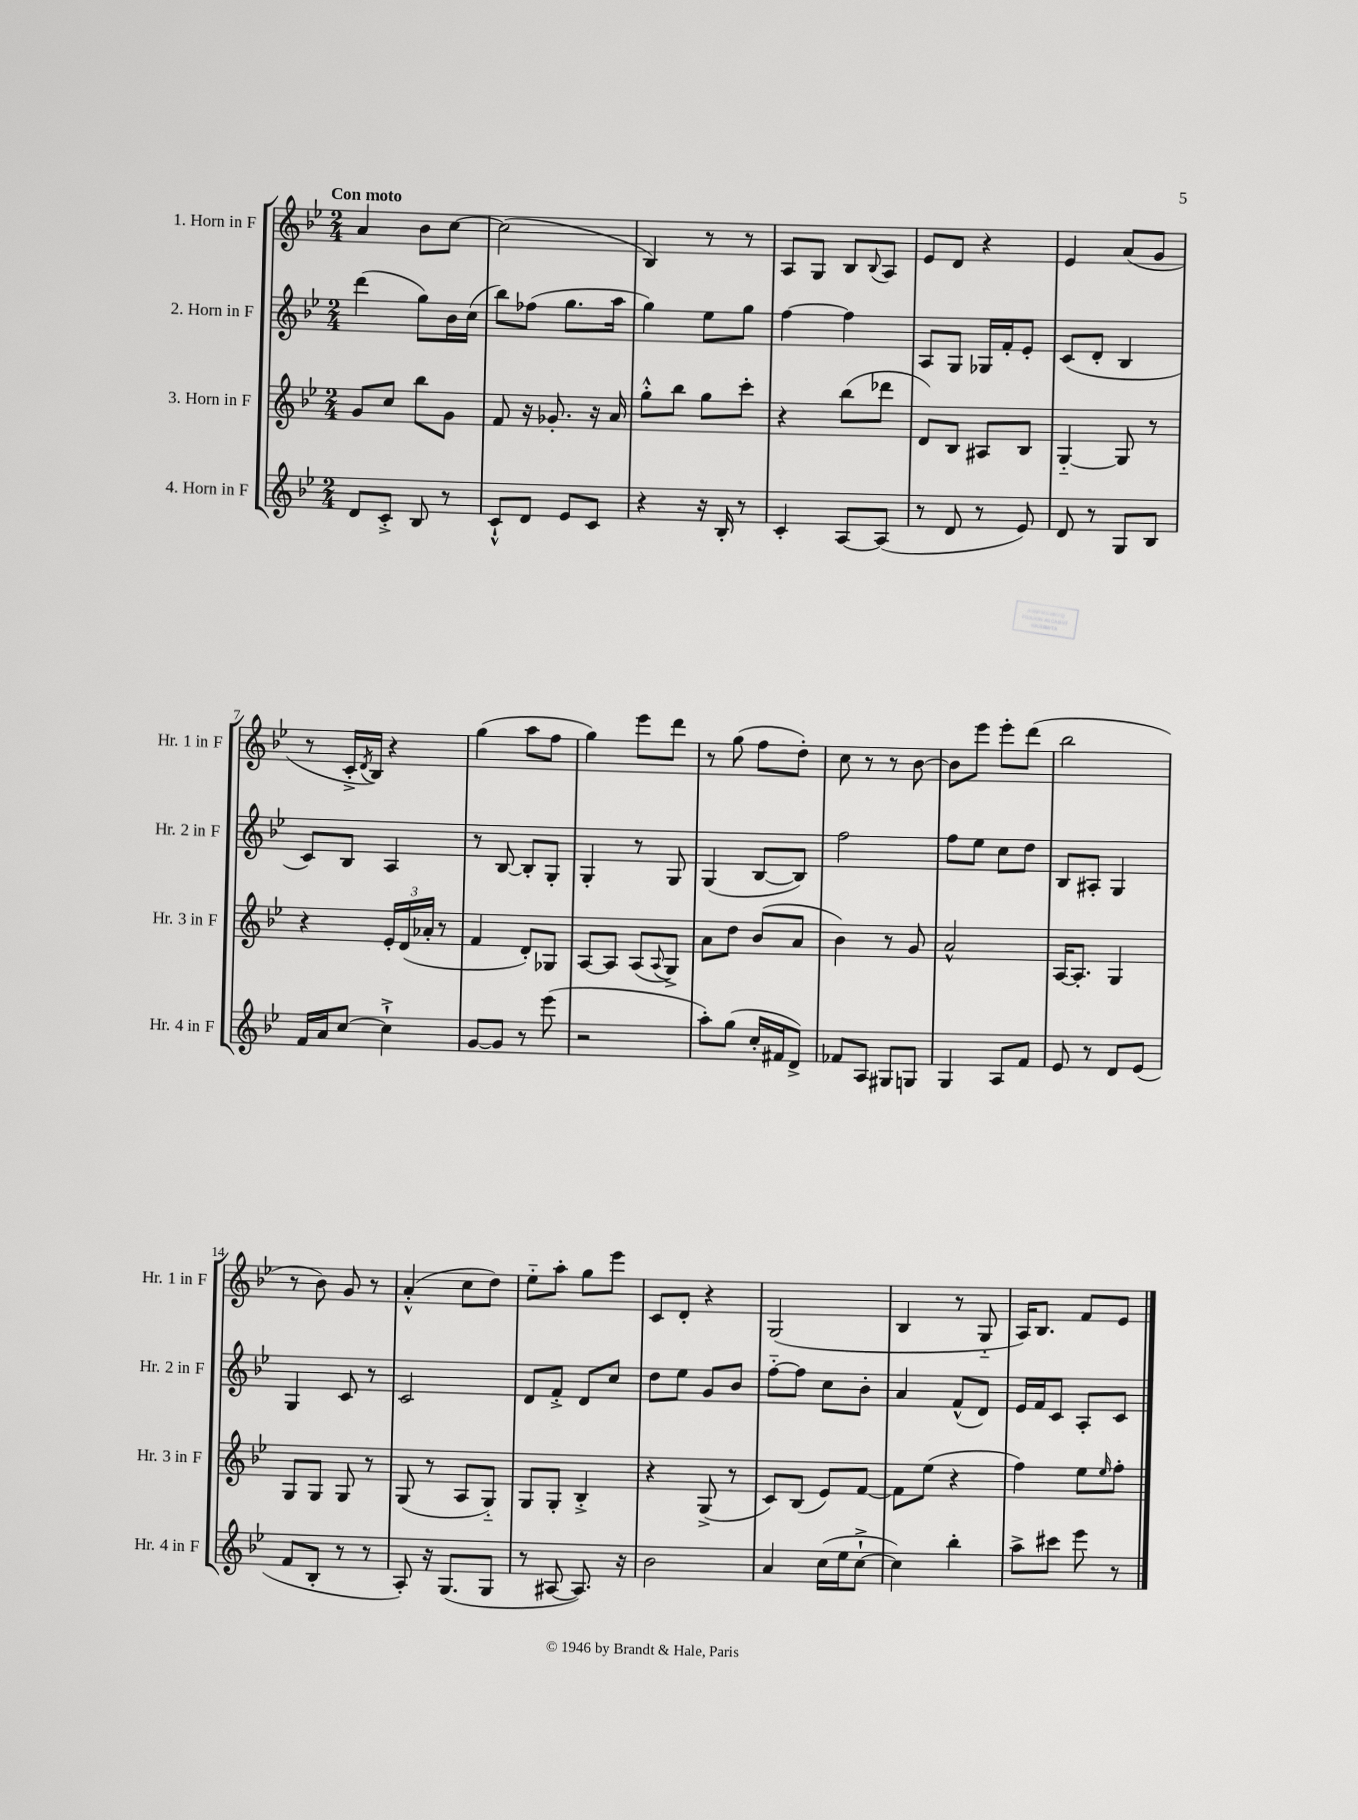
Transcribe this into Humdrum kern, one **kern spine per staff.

**kern	**kern	**kern	**kern
*staff4	*staff3	*staff2	*staff1
*clefG2	*clefG2	*clefG2	*clefG2
*k[b-e-]	*k[b-e-]	*k[b-e-]	*k[b-e-]
*M2/4	*M2/4	*M2/4	*M2/4
8d	8g	(4ddd	4a
8c'^	8cc	.	.
8B-	8bb-	8gg)	8b-
8r	8g	16b-	[8cc
.	.	(16cc	.
=	=	=	=
8c`^^	8f	8bb-)	(2cc]
8d	16r	(8ff-	.
.	8.g-'	.	.
8e-	.	8.gg	.
8c	16r	.	.
.	16a	16aa	.
=	=	=	=
4r	8gg'^^	4gg)	4B-)
.	8bb-	.	.
16r	8gg	8ee-	8r
16B-'	.	.	.
8r	8ccc'	8gg	8r
=	=	=	=
4c'	4r	[4ff	8A
.	.	.	8G
[8A	(8bb-	4ff]	8B-
.	.	.	8qqB-
(8A]	8ddd-	.	8A
=	=	=	=
8r	8d)	8A	8e-
8d	8B-	8G	8d
8r	8A#	16G-	4r
.	.	16f'	.
8e-)	8B-	8e-'	.
=	=	=	=
8d	[4G'~	(8c	4e-
8r	.	8d'	.
8G	8G]	4B-	(8a
8B-	8r	.	8g
=	=	=	=
16f	4r	8c)	8r
16a	.	.	.
[8cc	.	8B-	16c'^
.	.	.	8qd
.	.	.	16B-)
4cc`^]	24e-'	4A	4r
.	(24d	.	.
.	24a-'	.	.
.	8r	.	.
=	=	=	=
[8g	4f	8r	(4gg
8g]	.	[8B-	.
8r	8d')	8B-']	8aa
(8eee-	8G-	8G'	8ff
=	=	=	=
2r	[8A	4G'	4gg)
.	8A]	.	.
.	(8A	8r	8eee-
.	8qqA	.	.
.	8G^)	8G	8ddd
=	=	=	=
8aa')	8a	(4G	8r
(8gg	8dd	.	(8gg
16cc'	(8b-	[8B-	8ff
16f#	.	.	.
8d^)	8a	8B-])	8dd')
=	=	=	=
8f-	4b-)	2ff	8cc
8A	.	.	8r
8G#	8r	.	8r
8G	8g	.	[8b-
=	=	=	=
4G	2a^^	8ff	8b-]
.	.	8ee-	8eee-
8A	.	8cc	8eee-'
8f	.	8dd	(8ddd
=	=	=	=
8e-	[16A	8B-	2bb-
.	8.A']	.	.
8r	.	8A#'	.
8d	4G	4G	.
(8e-	.	.	.
=	=	=	=
8f	8G	4G	8r
8B-'	8G	.	8b-)
8r	8G	8c	8g
8r	8r	8r	8r
=	=	=	=
8A')	(8G	2c	(4a'^^
16r	8r	.	.
(8.G	.	.	.
.	8A	.	8cc
8G	8G'~)	.	8dd)
=	=	=	=
8r	8G	8d	8ee-'~
[8A#	8G'	8f'^	8aa'
8.A#])	4B-'^	8d	8gg
.	.	8cc	8eee-
16r	.	.	.
=	=	=	=
2b-	4r	8dd	8c
.	.	8ee-	8d'
.	(8G^	8g	4r
.	8r	8b-	.
=	=	=	=
4a	8c)	[8ff'~	(2G
.	(8B-	8ff]	.
(16cc	8e-)	8cc	.
16ee-	.	.	.
[8cc`^	[8f	8b-'	.
=	=	=	=
4cc])	8f]	4a	4B-
.	(8ee-	.	.
4bb-'	4r	(8f^^	8r
.	.	8d)	8G'~
=	=	=	=
8aa^	4ff)	16e-	16A)
.	.	16f	8.B-
8ccc#	.	8c	.
8eee-	8ee-	8A'	8f
.	16qqee-	.	.
8r	8ff'	8c	8e-
==	==	==	==
*-	*-	*-	*-
